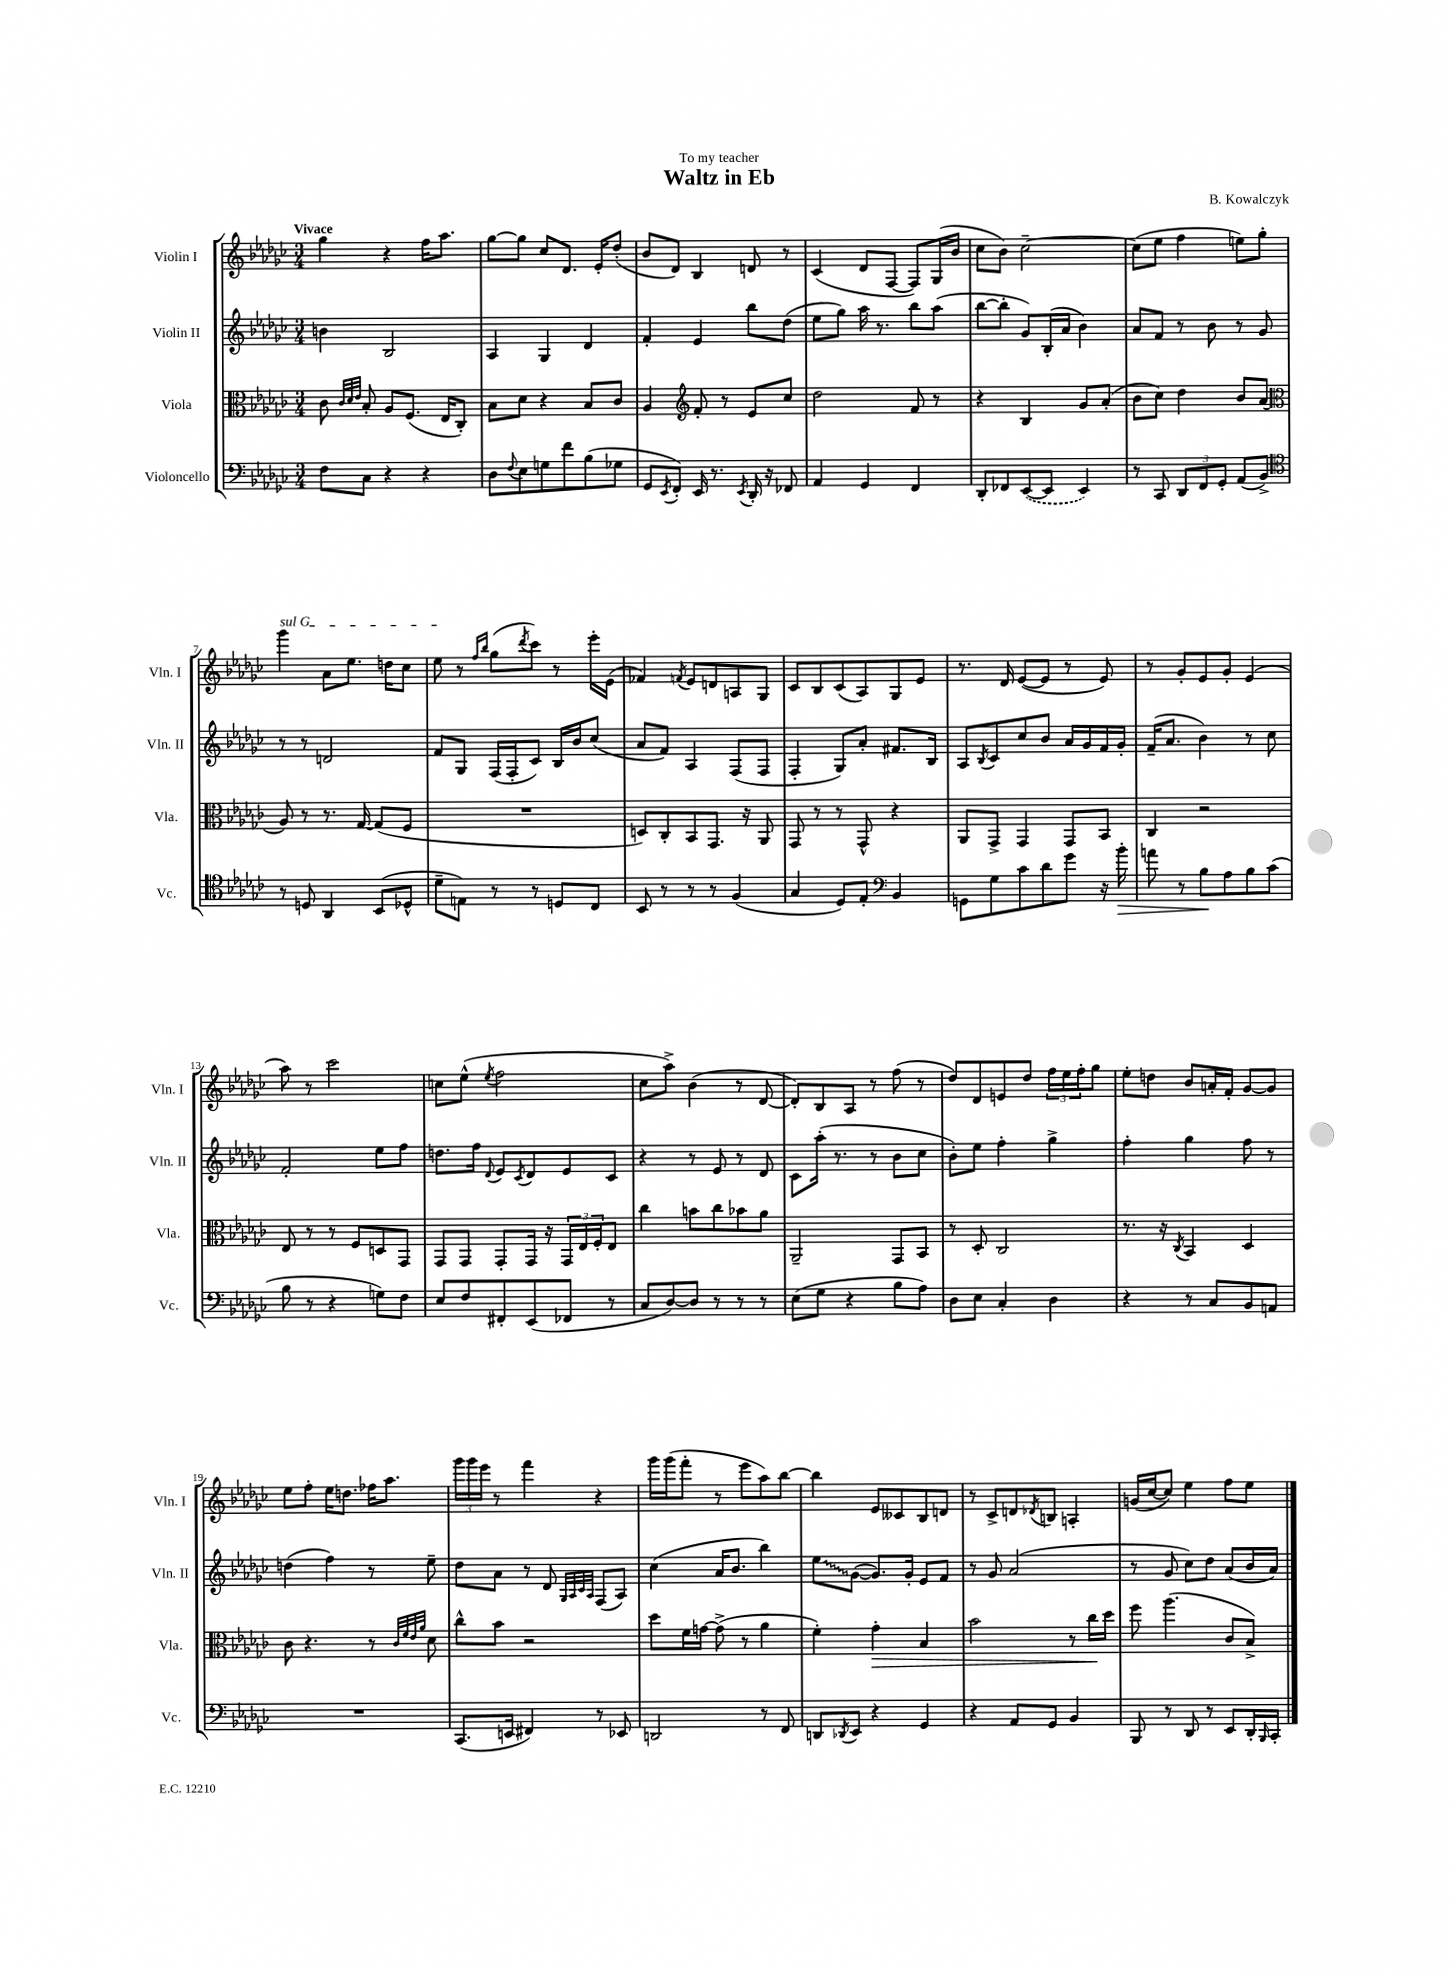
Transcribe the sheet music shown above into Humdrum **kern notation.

**kern	**kern	**kern	**kern
*staff4	*staff3	*staff2	*staff1
*clefF4	*clefC3	*clefG2	*clefG2
*k[b-e-a-d-g-c-]	*k[b-e-a-d-g-c-]	*k[b-e-a-d-g-c-]	*k[b-e-a-d-g-c-]
*M3/4	*M3/4	*M3/4	*M3/4
8F	8c-	4b	4gg-
.	32qqc-	.	.
.	32qqd-	.	.
.	32qqe-	.	.
8C-	8B-'	.	.
4r	8A-	2B-	4r
.	(8.F	.	.
4r	.	.	16ff
.	16E-	.	8.aa-
.	8C-')	.	.
=	=	=	=
8D-	8B-	4A-	[8gg-
8qqF	.	.	.
8E-	8d-	.	8gg-]
8G	4r	4G-	8cc-
8f	.	.	8.d-
(8B-	8B-	4d-	.
.	.	.	16e-'
8G-	8c-	.	(8dd-'
=	=	=	=
8GG-	4A-	4f'	8b-
8qEE-	.	.	.
8FF')	.	.	8d-)
*	*clefG2	*	*
16EE-	8f'	4e-	4B-
8.r	.	.	.
.	8r	.	.
8qEE-	.	.	.
16DD-'	8e-	8bb-	8d
16r	.	.	.
8FF-	8cc-	(8dd-	8r
=	=	=	=
4AA-	2dd-	8ee-	(4c-
.	.	8gg-)	.
4GG-	.	16aa-	8d-
.	.	8.r	.
.	.	.	[8F
4FF	8f	8bb-	8F])
.	8r	(8aa-	(16G-
.	.	.	16b-
=	=	=	=
8DD-'	4r	[8bb-	8cc-
8FF-	.	8bb-']	8b-)
([8EE-	4B-	8g-)	[2cc-~
8EE-]	.	(16B-'	.
.	.	16a-	.
4EE-)	8g-	4b-)	.
.	(8a-'	.	.
=	=	=	=
8r	8b-	8a-	(8cc-]
8CC-	8cc-)	8f	8ee-
12DD-	4dd-	8r	4ff
12FF	.	.	.
.	.	8b-	.
12GG-'	.	.	.
(8AA-	8b-	8r	8ee)
8BB-^)	(8a-	8g-	8gg-'
=	=	=	=
*clefC4	*clefC3	*	*
8r	8A-)	8r	4ggg-
8D	8r	8r	.
4AA-	8.r	2d	8a-
.	.	.	8.ee-
.	[16G-	.	.
(8BB-	(8G-]	.	.
.	.	.	16dd
8D-^^	8F	.	8cc-
=	=	=	=
8d-~	2.r	8f	8ee-
8E)	.	8G-	8r
.	.	.	16qqff
.	.	.	16qqbb-
8r	.	(16F	(8gg-
.	.	16F'	.
.	.	.	8qddd-
8r	.	8c-)	8ccc-)
8D	.	16B-	8r
.	.	16b-	.
8C-	.	(8cc-	16eee-'
.	.	.	(16e-
=	=	=	=
8BB-	8D)	8a-	4f-)
8r	8C-'	8f)	.
.	.	.	8qf
8r	8BB-	4A-	8e-
8r	8.GG-	.	8d
(4F	.	(8F	8A
.	16r	.	.
.	8AA-	8F	8G-
=	=	=	=
4G-	8GG-	4F'	8c-
.	8r	.	8B-
8D-)	8r	8G-)	(8c-
8E-'	8GG-^^	8a-'	8A-)
*clefF4	*	*	*
4BB-	4r	8.f#	8G-
.	.	.	8e-
.	.	16B-	.
=	=	=	=
8GG	8AA-	8A-	8.r
.	.	8qB-	.
8G-	8GG-^	8c-	.
.	.	.	16d-
8c-	4GG-	8cc-	([8e-
8d-	.	8b-	8e-]
8g-	8GG-	16a-	8r
.	.	16g-	.
16r	8BB-	16f	8e-)
16b-'	.	16g-'	.
=	=	=	=
8a	4C-	(16f~	8r
.	.	8.a-	.
8r	.	.	8g-'
8B-	2r	4b-)	8e-
8A-	.	.	8g-'
8B-	.	8r	(4e-
(8c-	.	8cc-	.
=	=	=	=
8B-	8E-	2f'	8aa-)
8r	8r	.	8r
4r	8r	.	2ccc-
.	8F	.	.
8G)	8D	8ee-	.
8F	8GG-	8ff	.
=	=	=	=
8E-	8GG-	8.dd	8cc
8F	8GG-	.	(8ee-^^
.	.	16ff	.
.	.	8qqd-	8qee-
8FF#'	8GG-'	8e-	2ff
.	.	8qc-	.
(8EE-	16GG-	8d-	.
.	16r	.	.
8FF-	24GG-	8e-	.
.	24E-	.	.
.	24F'	.	.
8r	8E-	8c-	.
=	=	=	=
8C-	4cc-	4r	8cc-
[8D-)	.	.	8aa-^)
8D-]	8b	8r	(4b-
8r	8cc-	8e-	.
8r	8b-	8r	8r
8r	8a-	8d-	[8d-
=	=	=	=
(8E-	2AA-~	8c-	8d-'])
8G-	.	(16aa-'	8B-
.	.	8.r	.
4r	.	.	8A-
.	.	8r	8r
8B-	8GG-	8b-	(8ff
8A-)	8BB-	8cc-	8r
=	=	=	=
8D-	8r	8b-')	8dd-)
8E-	8D-'	8ee-	8d-
4C-'	2C-	4ff'	8e
.	.	.	8dd-
4D-	.	4gg-^	24ff
.	.	.	24ee-
.	.	.	24ff'
.	.	.	8gg-
=	=	=	=
4r	8.r	4ff'	8ee-'
.	.	.	8dd
.	16r	.	.
.	8qC-	.	.
8r	4BB-	4gg-	8b-
8C-	.	.	16a'
.	.	.	16f'
8BB-	4D-	8ff	[8g-
8AA	.	8r	8g-]
=	=	=	=
2.r	8c-	(4dd	8ee-
.	4.r	.	8ff'
.	.	4ff)	16ee-
.	.	.	8.dd
.	8r	8r	16ff-
.	.	.	8.aa-
.	32qqc-	.	.
.	32qqf	.	.
.	32qqe-	.	.
.	32qqa-	.	.
.	8d-	8ee-~	.
=	=	=	=
(8.CC-	8cc-^^	8dd-	24ggg-
.	.	.	24ggg-
.	.	.	24eee-
.	8b-	8a-	8r
16EE	.	.	.
4FF#)	2r	8r	4fff
.	.	8d-	.
.	.	32qqG-	.
.	.	32qqA-	.
.	.	32qqc-	.
.	.	32qqA-	.
8r	.	(8F	4r
8EE-	.	8A-)	.
=	=	=	=
2DD	8dd-	(4cc-	16ggg-
.	.	.	(16ggg-
.	16f	.	8fff'
.	[16g	.	.
.	(8g^]	16a-	8r
.	.	8.b-	.
.	8r	.	8eee-
8r	4a-	4bb-)	8aa-)
8FF	.	.	[8bb-
=	=	=	=
8DD	4f')	8ee-	4bb-]
8qDD-	.	.	.
8EE-	.	([8g-	.
4r	4g-'	8.g-])	8e-
.	.	.	8c--
.	.	16g-'	.
4GG-	4B-	8e-	8B-
.	.	8f	8d
=	=	=	=
4r	2b-	8r	8r
.	.	8g-	8c-^
8AA-	.	(2a-	8d
.	.	.	8qd-
8GG-	.	.	8B
4BB-	8r	.	4A'
.	16cc-	.	.
.	16dd-	.	.
=	=	=	=
8BBB-	8ff	8r	(16g
.	.	.	[16cc-
8r	(4.aa-	8g-	8cc-])
8DD-	.	8cc-)	4ee-
8r	.	8dd-	.
8EE-	8c-	(8a-	8ff
16DD-'	8B-^)	16b-	8ee-
16qqBBB-	.	.	.
16CC-'	.	16a-)	.
==	==	==	==
*-	*-	*-	*-
